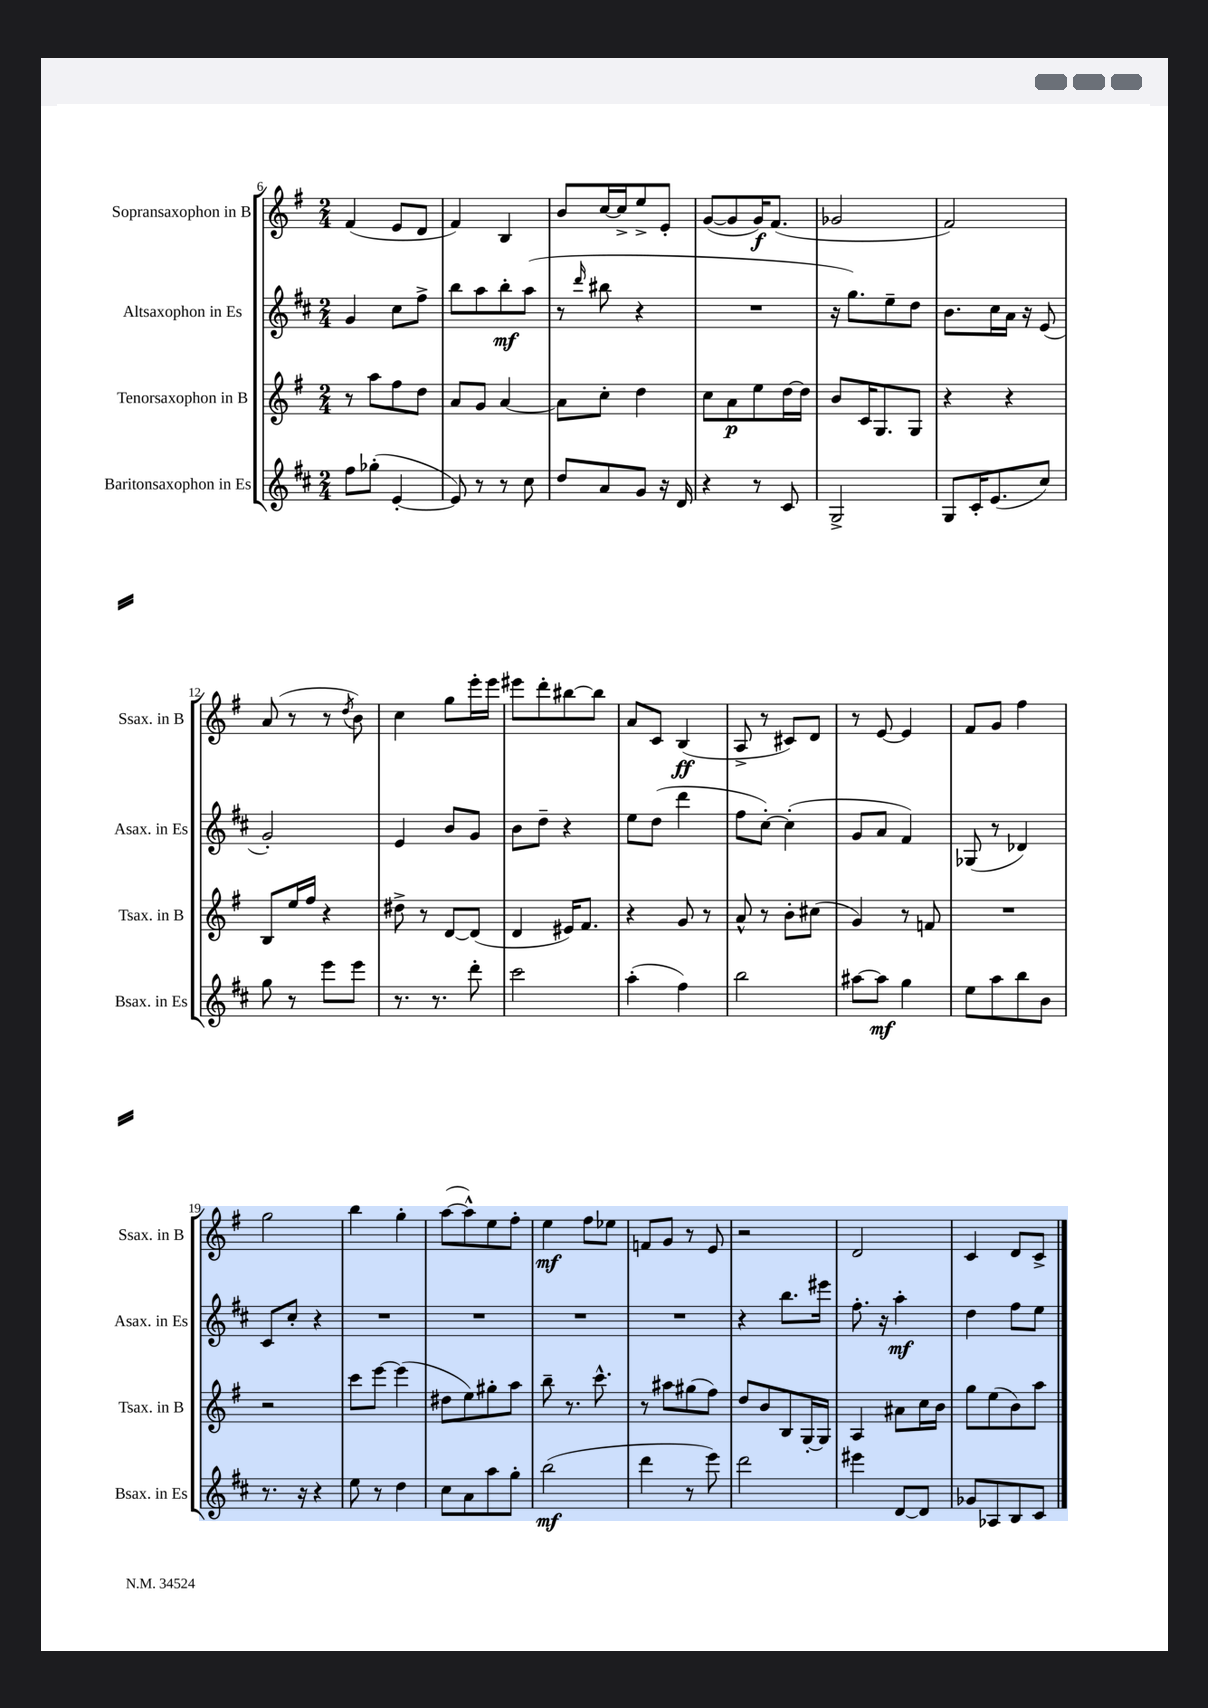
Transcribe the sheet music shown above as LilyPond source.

<<
\new StaffGroup <<
\new Staff = "s0" \with { instrumentName = "Sopransaxophon in B" shortInstrumentName = "Ssax. in B" } {
    \clef treble \key g \major \numericTimeSignature \time 2/4
    \autoBeamOff fis'4( e'8[ d'8] |
    fis'4) b4 |
    b'8[ c''16~ c''16-> e''8-> e'8]-. |
    g'8[~( g'8 g'16\f) fis'8.]( |
    ges'2 |
    fis'2) |
    a'8( r8 r8 \acciaccatura { d''8 } b'8) |
    c''4 g''8[ e'''16-. e'''16] |
    eis'''8[ d'''8-. bis''8~ bis''8] |
    a'8[ c'8] b4\ff( |
    a8-> r8 cis'8[) d'8] |
    r8 e'8~ e'4 |
    fis'8[ g'8] fis''4 |
    g''2 |
    b''4 g''4-. |
    a''8[~( a''8-^) e''8 fis''8]-. |
    e''4\mf fis''8[ ees''8] |
    f'8[ g'8] r8 e'8 |
    r2 |
    d'2 |
    c'4 d'8[ c'8]-> \bar "|." |
}
\new Staff = "s1" \with { instrumentName = "Altsaxophon in Es" shortInstrumentName = "Asax. in Es" } {
    \clef treble \key d \major \numericTimeSignature \time 2/4
    \autoBeamOff g'4 cis''8[ fis''8]-> |
    b''8[ a''8 b''8-.\mf a''8]( |
    r8 \grace { d'''16 } bis''8 r4 |
    R2 |
    r16 g''8.[) e''8-- d''8] |
    b'8.[ cis''16 a'16] r16 e'8( |
    g'2-.) |
    e'4 b'8[ g'8] |
    b'8[ d''8]-- r4 |
    e''8[ d''8]( d'''4 |
    fis''8[ cis''8]~-.) cis''4-.( |
    g'8[ a'8] fis'4) |
    ges8( r8 des'4) |
    cis'8[ cis''8]-. r4 |
    R2 |
    R2 |
    R2 |
    R2 |
    r4 b''8.[ eis'''16] |
    fis''8.-. r16 a''4-.\mf |
    d''4 fis''8[ e''8] \bar "|." |
}
\new Staff = "s2" \with { instrumentName = "Tenorsaxophon in B" shortInstrumentName = "Tsax. in B" } {
    \clef treble \key g \major \numericTimeSignature \time 2/4
    \autoBeamOff r8 a''8[ fis''8 d''8] |
    a'8[ g'8] a'4~ |
    a'8[ c''8]-. d''4 |
    c''8[ a'8\p e''8 d''16~ d''16] |
    b'8[ c'16 g8. g8] |
    r4 r4 |
    b8[ e''16 fis''16] r4 |
    dis''8-> r8 d'8[~ d'8]( |
    d'4 eis'16[) fis'8.] |
    r4 g'8 r8 |
    a'8-^ r8 b'8[-. cis''8]( |
    g'4) r8 f'8 |
    R2 |
    r2 |
    c'''8[ e'''8]~ e'''4( |
    dis''8[ e''8) gis''8-. a''8] |
    b''8-- r8. c'''8.-^ |
    r8 ais''8[ gis''8( fis''8]) |
    d''8[ b'8 b8 g16~-. g16] |
    a4 ais'8[ c''16 b'16] |
    g''8[ e''8( b'8) a''8] \bar "|." |
}
\new Staff = "s3" \with { instrumentName = "Baritonsaxophon in Es" shortInstrumentName = "Bsax. in Es" } {
    \clef treble \key d \major \numericTimeSignature \time 2/4
    \autoBeamOff fis''8[ ges''8]-.( e'4~-. |
    e'8) r8 r8 cis''8 |
    d''8[ a'8 g'8] r16 d'16 |
    r4 r8 cis'8 |
    g2-> |
    g8[ cis'16-. e'8.( cis''8]) |
    g''8 r8 e'''8[ e'''8] |
    r8. r8. d'''8-. |
    cis'''2 |
    a''4-.( fis''4) |
    b''2 |
    ais''8[~ ais''8]\mf g''4 |
    e''8[ a''8 b''8 b'8] |
    r8. r16 r4 |
    e''8 r8 d''4 |
    cis''8[ a'8 a''8 g''8]-. |
    b''2\mf( |
    d'''4 r8 e'''8) |
    d'''2 |
    eis'''4 d'8[~ d'8] |
    ges'8[ aes8 b8 cis'8] \bar "|." |
}
>>
>>
\layout { \context { \Score currentBarNumber = #6 } }
